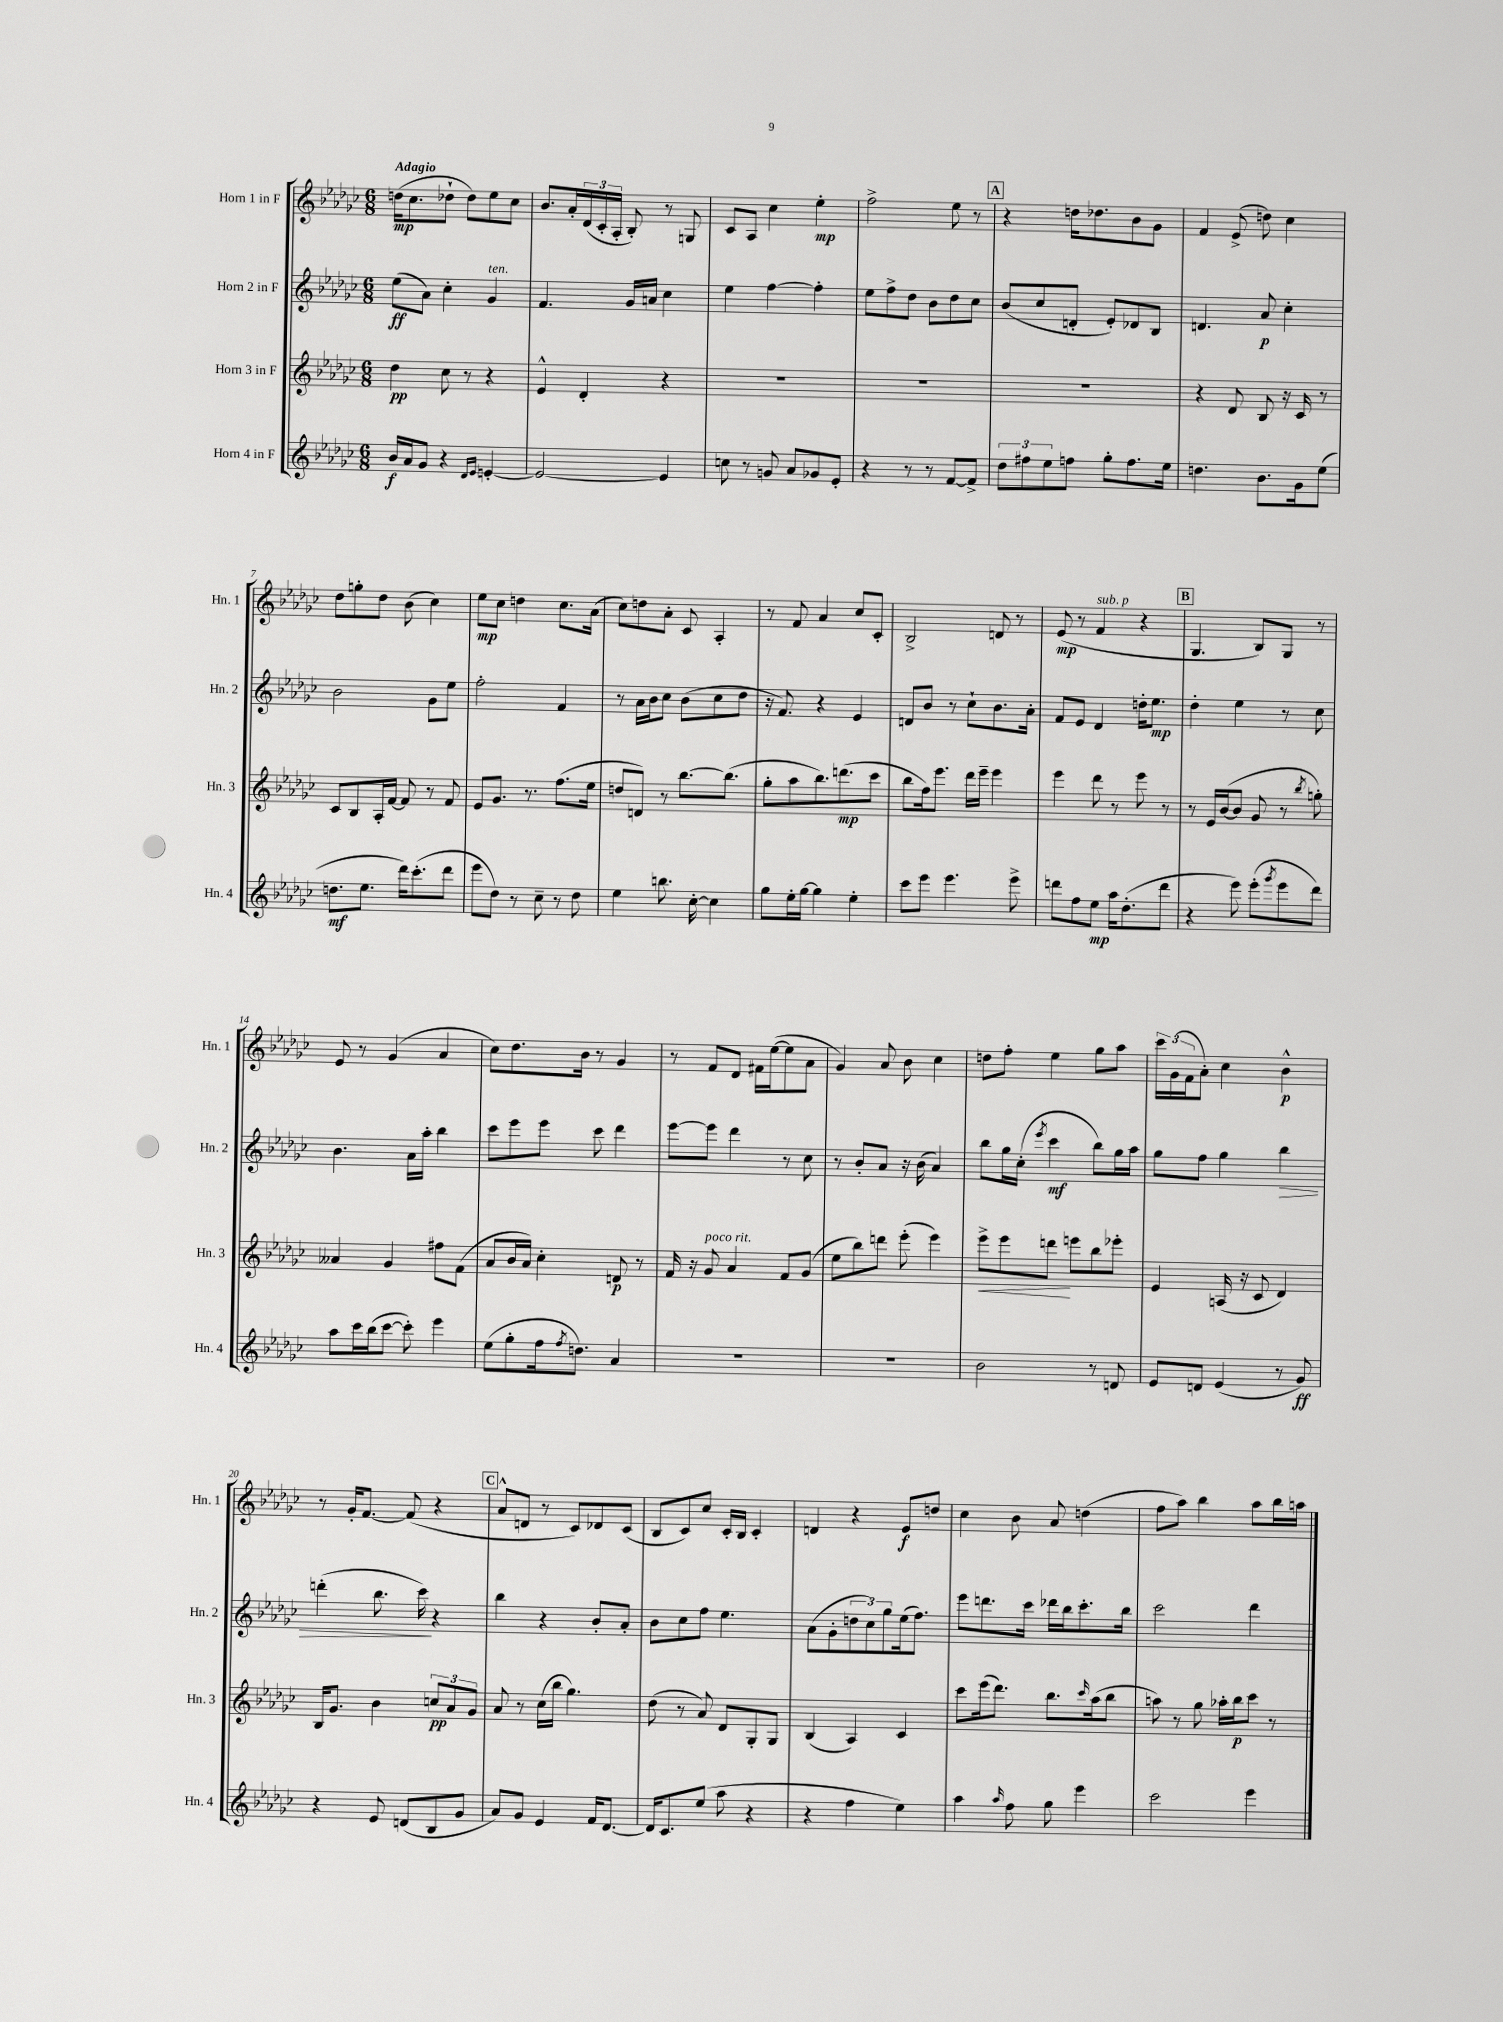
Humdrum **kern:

**kern	**kern	**kern	**kern
*staff4	*staff3	*staff2	*staff1
*clefG2	*clefG2	*clefG2	*clefG2
*k[b-e-a-d-g-c-]	*k[b-e-a-d-g-c-]	*k[b-e-a-d-g-c-]	*k[b-e-a-d-g-c-]
*M6/8	*M6/8	*M6/8	*M6/8
16b-/LL	4dd-\	(8ee-\L	(16dd\LK
16a-/J	.	.	8.cc-\
8g-/J	.	8a-\J)	.
4r	8cc-\	4cc-'\	8dd-`\J
.	8r	.	8dd-\L)
16qqd-/LL	.	.	.
16qqe-/JJ	.	.	.
[4e'/	4r	4g-/	8ee-\
.	.	.	8cc-\J
=	=	=	=
2e/_	4e-^^/	4.f/	8.b-/L
.	.	.	16a-'/L
.	4d-'/	.	(24d-/
.	.	.	24c-'/
.	.	.	24A-'/JJ
.	.	16g-/LL	8B-'/)
.	.	16a/JJ	.
4e/]	4r	4cc-\	8r
.	.	.	8G/
=	=	=	=
8cc\	2.r	4ee-\	8c-/L
8r	.	.	8A-/J
8g/	.	[4ff\	4cc-\
8a-/L	.	.	.
8g-/	.	4ff'\]	4ee-'\
8e-'/J	.	.	.
=	=	=	=
4r	2.r	8ee-\L	2ff^\
.	.	8ff^\	.
8r	.	8dd-\J	.
8r	.	8b-\L	.
[8f/L	.	8dd-\	8ee-\
8f^/]J	.	8cc-\J	8r
=	=	=	=
12dd-\L	2.r	(8b-/L	4r
12ff#\	.	.	.
.	.	8cc-/	.
12ee-\	.	.	.
8ff\J	.	8d'/J	16dd\LK
.	.	.	8.dd-\
8gg-'\L	.	8e-'/L)	.
8.ff\	.	8d-/	8b-\
.	.	8B-/J	8g-\J
16ee-\Jk	.	.	.
=	=	=	=
4.dd\	4r	4.d/	4f/
.	8d-/	.	(8e-^/
8.b-\L	8B-/	8a-/	8dd\)
.	16r	4cc-'\	4cc-\
16g-\k	16c-/	.	.
(8ee-\J	8r	.	.
=	=	=	=
8.dd\L	8c-/L	2b-\	8dd-\L
.	8B-/	.	8gg'\
8.ee-\J	.	.	.
.	16A-'/L	.	8dd-\J
.	[16f/JJ	.	.
16ddd-\LK)	8f/]	.	(8b-\
(8.ccc-'\	.	.	.
.	8r	8g-\L	4cc-\)
8ddd-\J	8f/	8ee-\J	.
=	=	=	=
8eee-\L	8e-/L	2ff'\	8ee-\L
8dd-\J)	8.g-/J	.	8cc-\J
8r	.	.	4dd\
.	8.r	.	.
8cc-~\	.	.	.
8r	(8.ff\L	4f/	8.cc-\L
8dd-\	.	.	.
.	16ee-\Jk	.	(16a-\Jk
=	=	=	=
4ee-\	8dd/L	8r	8cc-\L)
.	8d/J)	16a-\LL	8dd\
.	.	16b-\J	.
8.bb\	8r	8cc-\J	8a-'\J
.	[8.bb-\L	(8b-\L	8c-/
[16cc-'\	.	.	.
4cc-\]	.	8cc-\	4A-'/
.	(8.bb-\]J	.	.
.	.	8dd-\J	.
=	=	=	=
8gg-\L	8gg-'\L	16r	8r
.	.	8.f/)	.
16ee-'\L	8aa-\	.	8f/
[16gg-\JJ	.	.	.
4gg-\]	8.bb-\)	4r	4a-/
.	(8.ddd\	.	.
4ee-'\	.	4e-/	8cc-/L
.	8ccc-\J	.	8c-'/J
=	=	=	=
8ccc-\L	8bb-\L	8d/L	2B-^/
8eee-\J	16ff\k)	8b-/J	.
.	8.eee-\J	.	.
4.eee-\	.	8r	.
.	16ddd-\LL	8cc-`\L	.
.	16eee-~\JJ	.	.
.	4eee-\	8.b-\	8d/
8eee-^\	.	.	8r
.	.	16a-'\Jk	.
=	=	=	=
8ddd\L	4eee-\	8f/L	(8e-/
8ff\	.	8e-/J	8r
8ee-\J	8ddd-\	4d-/	4f/
16aa-\LK	8r	.	.
(8.dd-'\	.	.	.
.	8eee-\	16dd'\LK	4r
.	.	8.ee-\J	.
8ddd\J	8r	.	.
=	=	=	=
4r	8r	4dd-'\	4.G-/
.	16e-/LL	.	.
.	([16b-/J	.	.
8eee-\)	8b-/]J	4ee-\	.
(8eee-'\L	8g-/	.	8B-/L)
8qggg-/	.	.	.
8eee-\	8r	8r	8G-/J
.	8qbb-/	.	.
8ddd-\J)	8gg'\)	8cc-\	8r
=	=	=	=
8aa-\L	4a--/	4.b-\	8e-/
16ccc-\L	.	.	8r
(16bb-\J	.	.	.
[8ccc-\J	4g-/	.	(4g-/
8ccc-'\])	.	16a-\LL	.
.	.	16aa-'\JJ	.
4eee-\	8ff#\L	4bb-\	4a-/
.	(8f\J	.	.
=	=	=	=
(8ee-\L	8a-/L	8ccc-\L	8cc-\L)
8gg-'\	16b-/L	8eee-\	8.dd-\
.	16a-/JJ)	.	.
16ff\k	4cc-'\	8eee-\J	.
8qff/	.	.	.
8.dd\J)	.	.	16b-\Jk
.	.	8ccc-\	8r
4a-/	8d/	4ddd-\	4g-/
.	8r	.	.
=	=	=	=
2.r	16f/	[8eee-\L	8r
.	16r	.	.
.	8g-/	8eee-\]J	8f/L
.	4a-/	4ddd-\	8d-/J
.	.	.	16f#\LL
.	.	.	([16ee-\J
.	8f/L	8r	8ee-\]
.	(8g-/J	8cc-\	8a-\J
=	=	=	=
2.r	8ee-\L	8r	4g-/)
.	8bb-\)	8b-'/L	.
.	8ddd\J	8a-/J	8a-/
.	(8eee-'\	16r	8b-\
.	.	(16b-\	.
.	4eee-\)	4a-/)	4cc-\
=	=	=	=
2b-\	8eee-^\L	8bb-\L	8dd\L
.	8eee-\	16gg-\L	8ff'\J
.	.	(16cc-'\JJ	.
.	.	8qeee-/	.
.	8ddd\J	4ccc-\	4ee-\
.	8eee\L	.	.
8r	8bb-\	8bb-\L)	8gg-\L
8d/	8eee-'\J	16gg-\L	8aa-\J
.	.	16aa-\JJ	.
=	=	=	=
8e-/L	4e-/	8gg-\L	24ccc-\LL
.	.	.	(24g-\
.	.	.	24f\J
8d/J	.	8ff\J	8a-'\J)
(4e-/	(16A/	4gg-\	4cc-\
.	16r	.	.
.	8c-/	.	.
8r	4d-/)	4bb-\	4b-^^\
8g-/)	.	.	.
=	=	=	=
4r	16B-/LK	(4ddd'\	8r
.	8.g-/J	.	.
.	.	.	16g-'/LK
.	.	.	[8.f/J
8e-/	4b-\	8.bb-\	.
(8d/L	.	.	(8f/]
.	.	16ccc-\)	.
8B-/	12cc/L	4r	4r
.	12a-/	.	.
8g-/J	.	.	.
.	12g-/J	.	.
=	=	=	=
8a-/L)	8a-/	4bb-\	8a-^^/L
8g-/J	8r	.	8d/J
4e-/	(16cc-\LL	4r	8r
.	16bb-\JJ	.	.
.	4.gg-\)	.	8c-/L)
16f/LK	.	8b-'/L	8d-/
[8.d-/J	.	.	.
.	.	8a-'/J	(8c-/J
=	=	=	=
16d-/]LK	(8dd-\	8b-\L	8B-/L
8.c-/	.	.	.
.	8r	8cc-\	8c-/)
(8ee-/J	8a-/)	8ff\J	8cc-/J
8aa-\	8d-/L	4.ee-\	16c-'/LL
.	.	.	16B-/JJ
4r	8G-'/	.	4c-'/
.	8G-/J	.	.
=	=	=	=
4r	(4B-/	(8a-\L	4d/
.	.	8g-'\	.
4ff\	4A-/)	12dd\	4r
.	.	12cc-\)	.
.	.	12gg-\	.
4ee-\)	4c-/	(16ee-\k	8e-/L
.	.	8.ff\J)	.
.	.	.	8dd/J
=	=	=	=
4aa-\	8ccc-\L	8eee-\L	4cc-\
.	(16eee-\k	8.ddd\	.
.	8.ddd-\J)	.	.
16qqaa-/	.	.	.
8ff\	.	.	8b-\
.	.	16ccc-\Jk	.
8gg-\	8.bb-\L	16ddd-\LL	8a-/
.	.	16bb-\J	.
4eee-\	.	8.ccc-'\	(4dd\
.	16qqccc-/	.	.
.	(16aa-\k	.	.
.	8bb-\J	.	.
.	.	16bb-\Jk	.
=	=	=	=
2ccc-\	8aa\)	2ccc-\	8ff\L
.	8r	.	8aa-\J)
.	8gg-\	.	4bb-\
.	16aa-'\LL	.	.
.	16bb-\J	.	.
4eee-\	8ccc-\J	4ddd-\	8aa-\L
.	8r	.	16bb-\L
.	.	.	16aa\JJ
==	==	==	==
*-	*-	*-	*-
